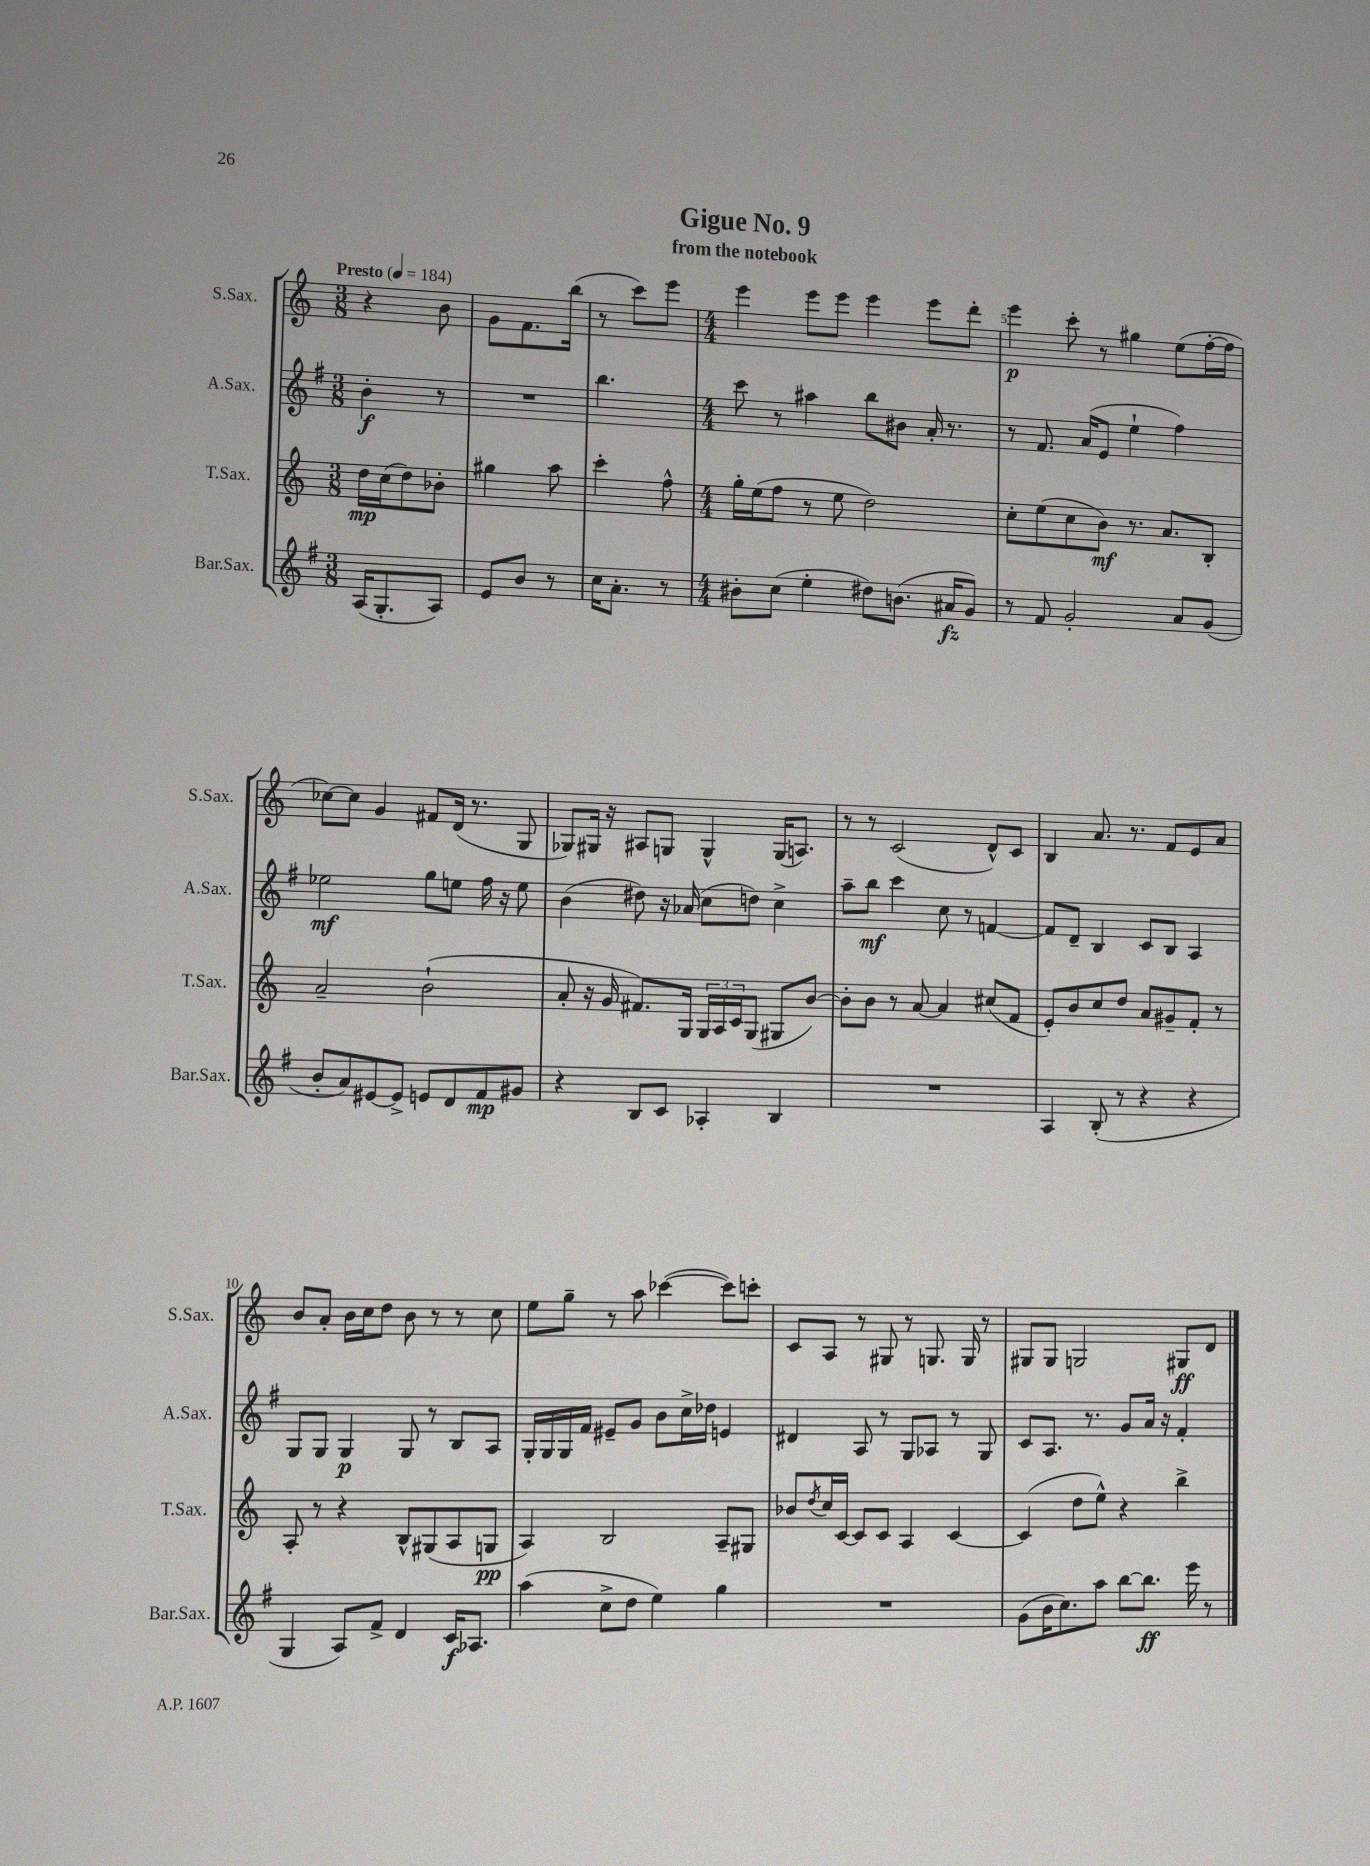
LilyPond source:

\header { title = "Gigue No. 9" subtitle = "from the notebook" }
<<
\new StaffGroup <<
\new Staff = "s0" \with { instrumentName = "S.Sax." shortInstrumentName = "S.Sax." } {
    \clef treble \key c \major \numericTimeSignature \time 3/8 \tempo "Presto" 4 = 184
    r4 b'8 |
    g'8 f'8. b''16( |
    r8 c'''8) e'''8 |
    \numericTimeSignature \time 4/4 e'''4 e'''8 e'''8 e'''4 e'''8 d'''8-. |
    e'''4\p c'''8-. r8 gis''4 e''8( f''16~-. f''16 |
    ces''8~) ces''8 g'4 fis'8 d'16( r8. g8 |
    ges8) gis16 r16 ais8 g8 g4-^ g16( a8.) |
    r8 r8 c'2( d'8-^) c'8 |
    b4 a'8. r8. f'8 e'8 a'8 |
    b'8 a'8-. b'16 c''16 d''8 b'8 r8 r8 c''8 |
    e''8 g''8-- r8 a''8 ces'''4~( ces'''8) c'''8-. |
    c'8 a8 r8 gis8 r8 g8. g16 r8 |
    gis8 gis8 g2 gis8\ff d'8 \bar "|." |
}
\new Staff = "s1" \with { instrumentName = "A.Sax." shortInstrumentName = "A.Sax." } {
    \clef treble \key g \major \numericTimeSignature \time 3/8
    b'4-.\f r8 |
    R4. |
    b''4. |
    \numericTimeSignature \time 4/4 c'''8 r8 ais''4 b''8 bis'8 a'16-. r8. |
    r8 fis'8. a'16( e'8 e''4-! fis''4) |
    ees''2\mf g''8 e''8 fis''16 r16 e''8 |
    b'4( dis''8) r16 aes'16( c''8 d''8) c''4-> |
    a''8-- b''8\mf c'''4 c''8 r8 f'4~ |
    f'8 d'8-- b4 c'8 b8 a4 |
    g8 g8 g4\p g8 r8 b8 a8 |
    g16-. g16 g16 fis'16 eis'8-- g'8 b'8 c''16-> des''16 e'4 |
    dis'4 a8 r8 g8 aes8 r8 g8 |
    c'8 a8. r8. g'8 a'16 r16 fis'4-. \bar "|." |
}
\new Staff = "s2" \with { instrumentName = "T.Sax." shortInstrumentName = "T.Sax." } {
    \clef treble \key c \major \numericTimeSignature \time 3/8
    d''16\mp c''16( d''8) bes'8-. |
    gis''4 a''8 |
    c'''4-. f''8-^ |
    \numericTimeSignature \time 4/4 g''16-. e''16( f''8 r8 e''8 d''2) |
    c''8-. e''8( c''8 b'8\mf) r8. a'8. b8-. |
    a'2-- b'2-!( |
    a'8-. r16 g'16 fis'8.) g16 \tuplet 3/2 { g16 a16 c'16 } g8( gis8 b'8~) |
    b'8-. b'8 r8 a'8~ a'4 cis''8( f'8 |
    e'8-.) b'8 c''8 d''8 a'8 gis'8-- f'8-. r8 |
    a8-. r8 r4 b8-^ gis8( a8 g8\pp |
    a4) b2 a8-- gis8 |
    bes'8 \acciaccatura { d''8 } c''16 c'16~ c'8 c'8 a4 c'4~ |
    c'4( d''8 e''8-^) r4 b''4-> \bar "|." |
}
\new Staff = "s3" \with { instrumentName = "Bar.Sax." shortInstrumentName = "Bar.Sax." } {
    \clef treble \key g \major \numericTimeSignature \time 3/8
    a16( g8.-. a8) |
    e'8 b'8 r8 |
    c''16 a'8.-. r8 |
    \numericTimeSignature \time 4/4 bis'8-. c''8( e''4-. dis''8) b'8.( ais'16\fz g'8) |
    r8 fis'8 g'2-. a'8 g'8( |
    b'8-. a'8) eis'8~ eis'8-> e'8 d'8 fis'8\mp gis'8 |
    r4 b8 c'8 aes4-. b4 |
    R1 |
    a4 b8-.( r8 r4 r4 |
    g4 a8) fis'8-> d'4 c'16\f aes8. |
    a''4( c''8-> d''8 e''4) g''4 |
    R1 |
    g'8( b'16 c''8.) a''8 b''8~ b''8.\ff e'''16 r8 \bar "|." |
}
>>
>>
\layout { \context { \Score \override BarNumber.break-visibility = ##(#f #t #t) barNumberVisibility = #(every-nth-bar-number-visible 5) } }
